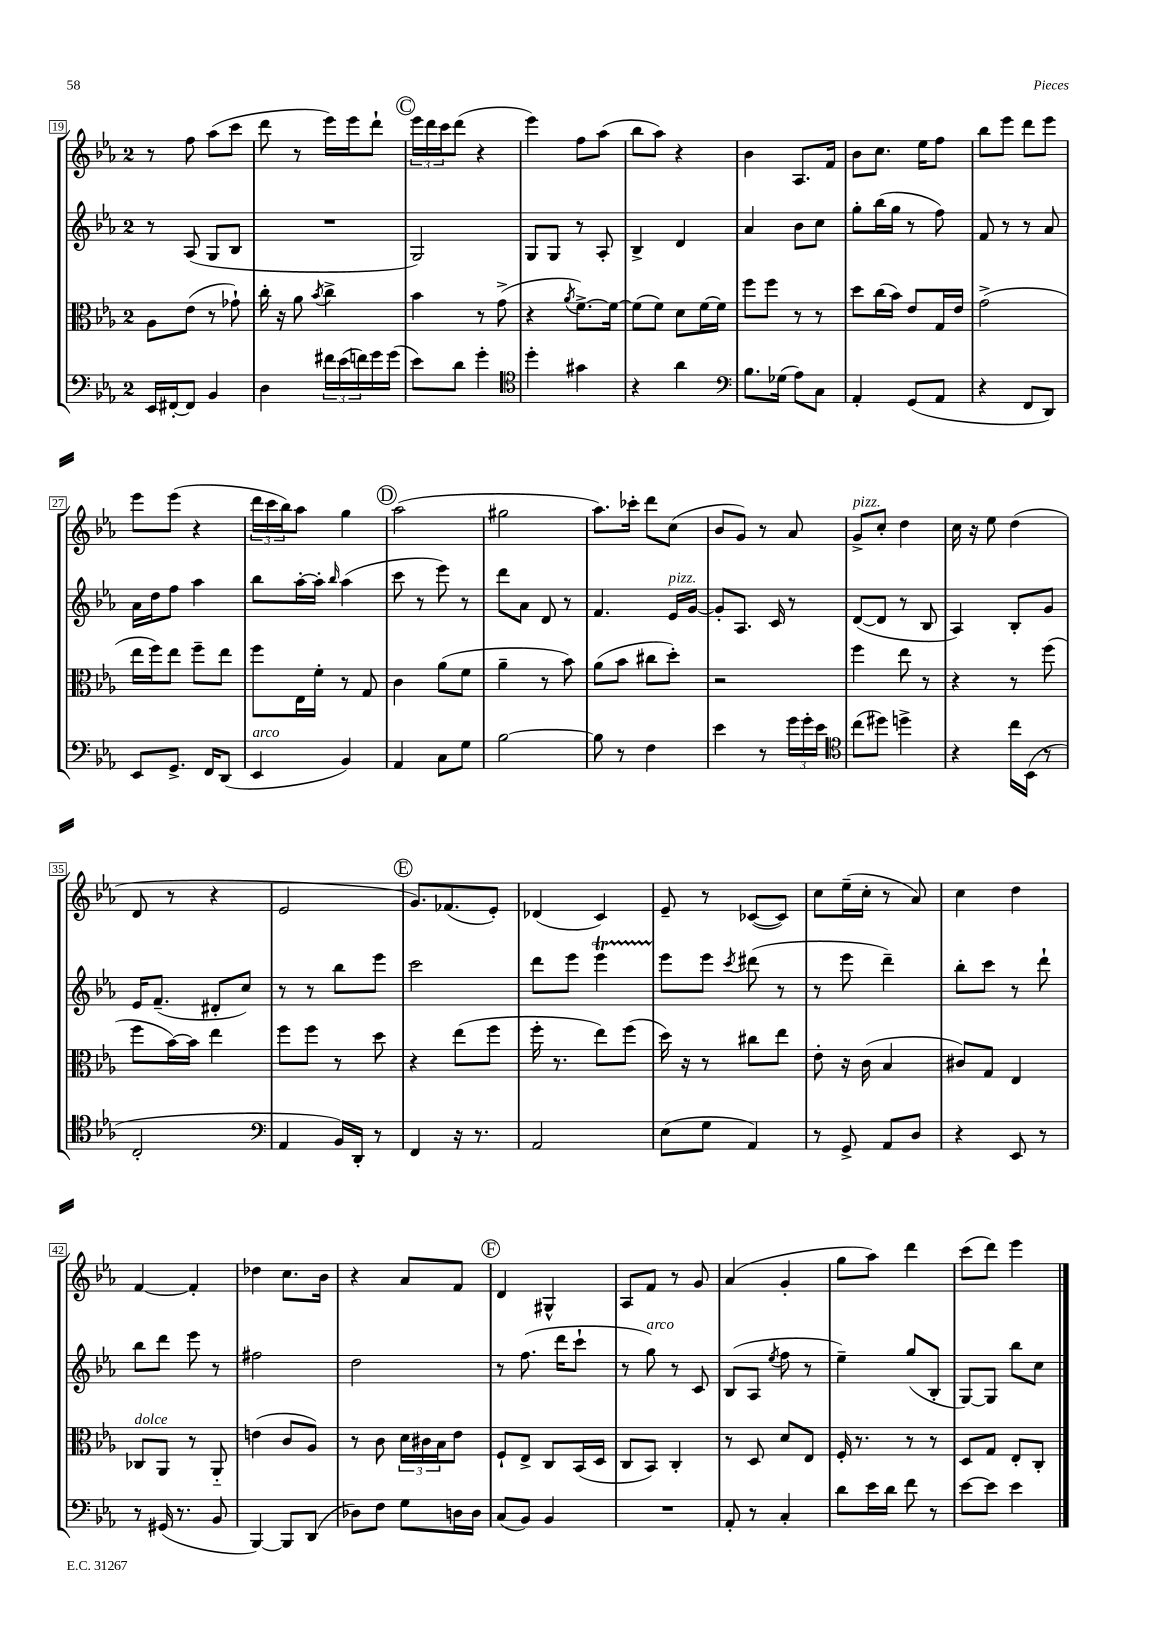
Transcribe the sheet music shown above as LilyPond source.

<<
\new StaffGroup <<
\new Staff = "s0" {
    \clef treble \key ees \major \once \override Staff.TimeSignature.style = #'single-digit \time 2/4
    r8 f''8 aes''8( c'''8 |
    d'''8 r8 ees'''16) ees'''16 d'''8-! |
    \mark \markup { \circle "C" } \tuplet 3/2 { ees'''16 d'''16 c'''16 } d'''8( r4 |
    ees'''4) f''8 aes''8( |
    bes''8 aes''8) r4 |
    bes'4 aes8. f'16 |
    bes'8 c''8. ees''16 f''8 |
    bes''8 ees'''8 d'''8 ees'''8 |
    ees'''8 ees'''8( r4 |
    \tuplet 3/2 { d'''16 c'''16 bes''16) } aes''8 g''4 |
    \mark \markup { \circle "D" } aes''2( |
    gis''2 |
    aes''8.) ces'''16-. d'''8 c''8( |
    bes'8 g'8) r8 aes'8 |
    g'8->^\markup { \italic "pizz." } c''8-. d''4 |
    c''16 r16 ees''8 d''4( |
    d'8 r8 r4 |
    ees'2 |
    \mark \markup { \circle "E" } g'8.) fes'8.( ees'8-.) |
    des'4( c'4) |
    ees'8-- r8 ces'8~( ces'8) |
    c''8 ees''16--( c''16-. r8 aes'8) |
    c''4 d''4 |
    f'4~ f'4-. |
    des''4 c''8. bes'16 |
    r4 aes'8 f'8 |
    \mark \markup { \circle "F" } d'4 gis4-^ |
    aes8 f'8 r8 g'8 |
    aes'4( g'4-. |
    g''8 aes''8) d'''4 |
    c'''8( d'''8) ees'''4 \bar "|." |
}
\new Staff = "s1" {
    \clef treble \key ees \major \once \override Staff.TimeSignature.style = #'single-digit \time 2/4
    r8 aes8( g8 bes8 |
    R2 |
    \mark \markup { \circle "C" } g2) |
    g8 g8 r8 aes8-. |
    bes4-> d'4 |
    aes'4 bes'8 c''8 |
    g''8-. bes''16( g''16 r8 f''8) |
    f'8 r8 r8 aes'8 |
    aes'16 d''16 f''8 aes''4 |
    bes''8 aes''16~-. aes''16-. \grace { bes''16 } aes''4( |
    \mark \markup { \circle "D" } c'''8 r8 ees'''8) r8 |
    d'''8 aes'8 d'8 r8 |
    f'4. ees'16^\markup { \italic "pizz." } g'16~ |
    g'8-. aes8. c'16 r8 |
    d'8~( d'8 r8 bes8 |
    aes4) bes8-. g'8 |
    ees'16 f'8.--( dis'8-. c''8) |
    r8 r8 bes''8 ees'''8 |
    \mark \markup { \circle "E" } c'''2 |
    d'''8 ees'''8 ees'''4\startTrillSpan |
    ees'''8\stopTrillSpan ees'''8 \acciaccatura { c'''8 } dis'''8( r8 |
    r8 ees'''8 d'''4--) |
    bes''8-. c'''8 r8 d'''8-! |
    bes''8 d'''8 ees'''8 r8 |
    fis''2 |
    d''2 |
    \mark \markup { \circle "F" } r8 f''8.( d'''16 c'''8-! |
    r8 g''8^\markup { \italic "arco" }) r8 c'8 |
    bes8( aes8 \acciaccatura { ees''8 } f''8 r8 |
    ees''4--) g''8( bes8-. |
    g8~) g8 bes''8 c''8 \bar "|." |
}
\new Staff = "s2" {
    \clef alto \key ees \major \once \override Staff.TimeSignature.style = #'single-digit \time 2/4
    aes8 ees'8( r8 ges'8-!) |
    c''16-. r16 aes'8 \acciaccatura { bes'8 } c''4-> |
    \mark \markup { \circle "C" } bes'4 r8 g'8->( |
    r4 \acciaccatura { aes'8 } f'8.~->) f'16~ |
    f'8( f'8) d'8 f'16~ f'16 |
    f''8 f''8 r8 r8 |
    d''8 c''16( bes'16) ees'8 g16 ees'16 |
    g'2->( |
    ees''16 f''16) ees''8 f''8-- ees''8 |
    f''8 ees16 f'16-. r8 g8 |
    \mark \markup { \circle "D" } c'4 aes'8( f'8 |
    aes'4-- r8 bes'8) |
    aes'8( bes'8 cis''8 d''8-.) |
    r2 |
    f''4 ees''8 r8 |
    r4 r8 f''8( |
    f''8 bes'16~) bes'16 ees''4 |
    f''8 f''8 r8 d''8 |
    \mark \markup { \circle "E" } r4 ees''8( f''8 |
    f''16-. r8. ees''8) f''8( |
    d''16) r16 r8 cis''8 ees''8 |
    ees'8-. r16 c'16( bes4 |
    cis'8) g8 ees4 |
    ces8^\markup { \italic "dolce" } aes,8 r8 aes,8-_ |
    e'4( c'8 aes8) |
    r8 c'8 \tuplet 3/2 { d'16 cis'16 bes16 } ees'8 |
    \mark \markup { \circle "F" } f8-! ees8-> c8 bes,16( d16 |
    c8 bes,8) c4-. |
    r8 d8 d'8 ees8 |
    f16-. r8. r8 r8 |
    d8 g8 ees8-. c8-. \bar "|." |
}
\new Staff = "s3" {
    \clef bass \key ees \major \once \override Staff.TimeSignature.style = #'single-digit \time 2/4
    ees,16 fis,16~-. fis,8 bes,4 |
    d4 \tuplet 3/2 { fis'16 ees'16( f'16) } g'16 g'16( |
    \mark \markup { \circle "C" } ees'8) d'8 g'4-. |
    \clef tenor d''4-. gis'4 |
    r4 aes'4 |
    \clef bass bes8. ges16( aes8) c8 |
    aes,4-. g,8( aes,8 |
    r4 f,8 d,8) |
    ees,8 g,8.-> f,16 d,8( |
    ees,4^\markup { \italic "arco" } bes,4) |
    \mark \markup { \circle "D" } aes,4 c8 g8 |
    bes2~ |
    bes8 r8 f4 |
    ees'4 r8 \tuplet 3/2 { g'16 g'16-. ees'16 } |
    \clef tenor c''8( dis''8) d''4-> |
    r4 c''16 bes,16( r8 |
    c2-. |
    \clef bass aes,4 bes,16) d,16-. r8 |
    \mark \markup { \circle "E" } f,4 r16 r8. |
    aes,2 |
    ees8( g8 aes,4) |
    r8 g,8-> aes,8 d8 |
    r4 ees,8 r8 |
    r8 gis,16( r8. bes,8 |
    bes,,4~) bes,,8 d,8( |
    des8) f8 g8 d16 d16 |
    \mark \markup { \circle "F" } c8( bes,8) bes,4 |
    R2 |
    aes,8-. r8 c4-. |
    d'8 ees'16 d'16 f'8 r8 |
    ees'8~ ees'8 ees'4 \bar "|." |
}
>>
>>
\layout { \context { \Score currentBarNumber = #19 \override BarNumber.stencil = #(make-stencil-boxer 0.1 0.3 ly:text-interface::print) } }
